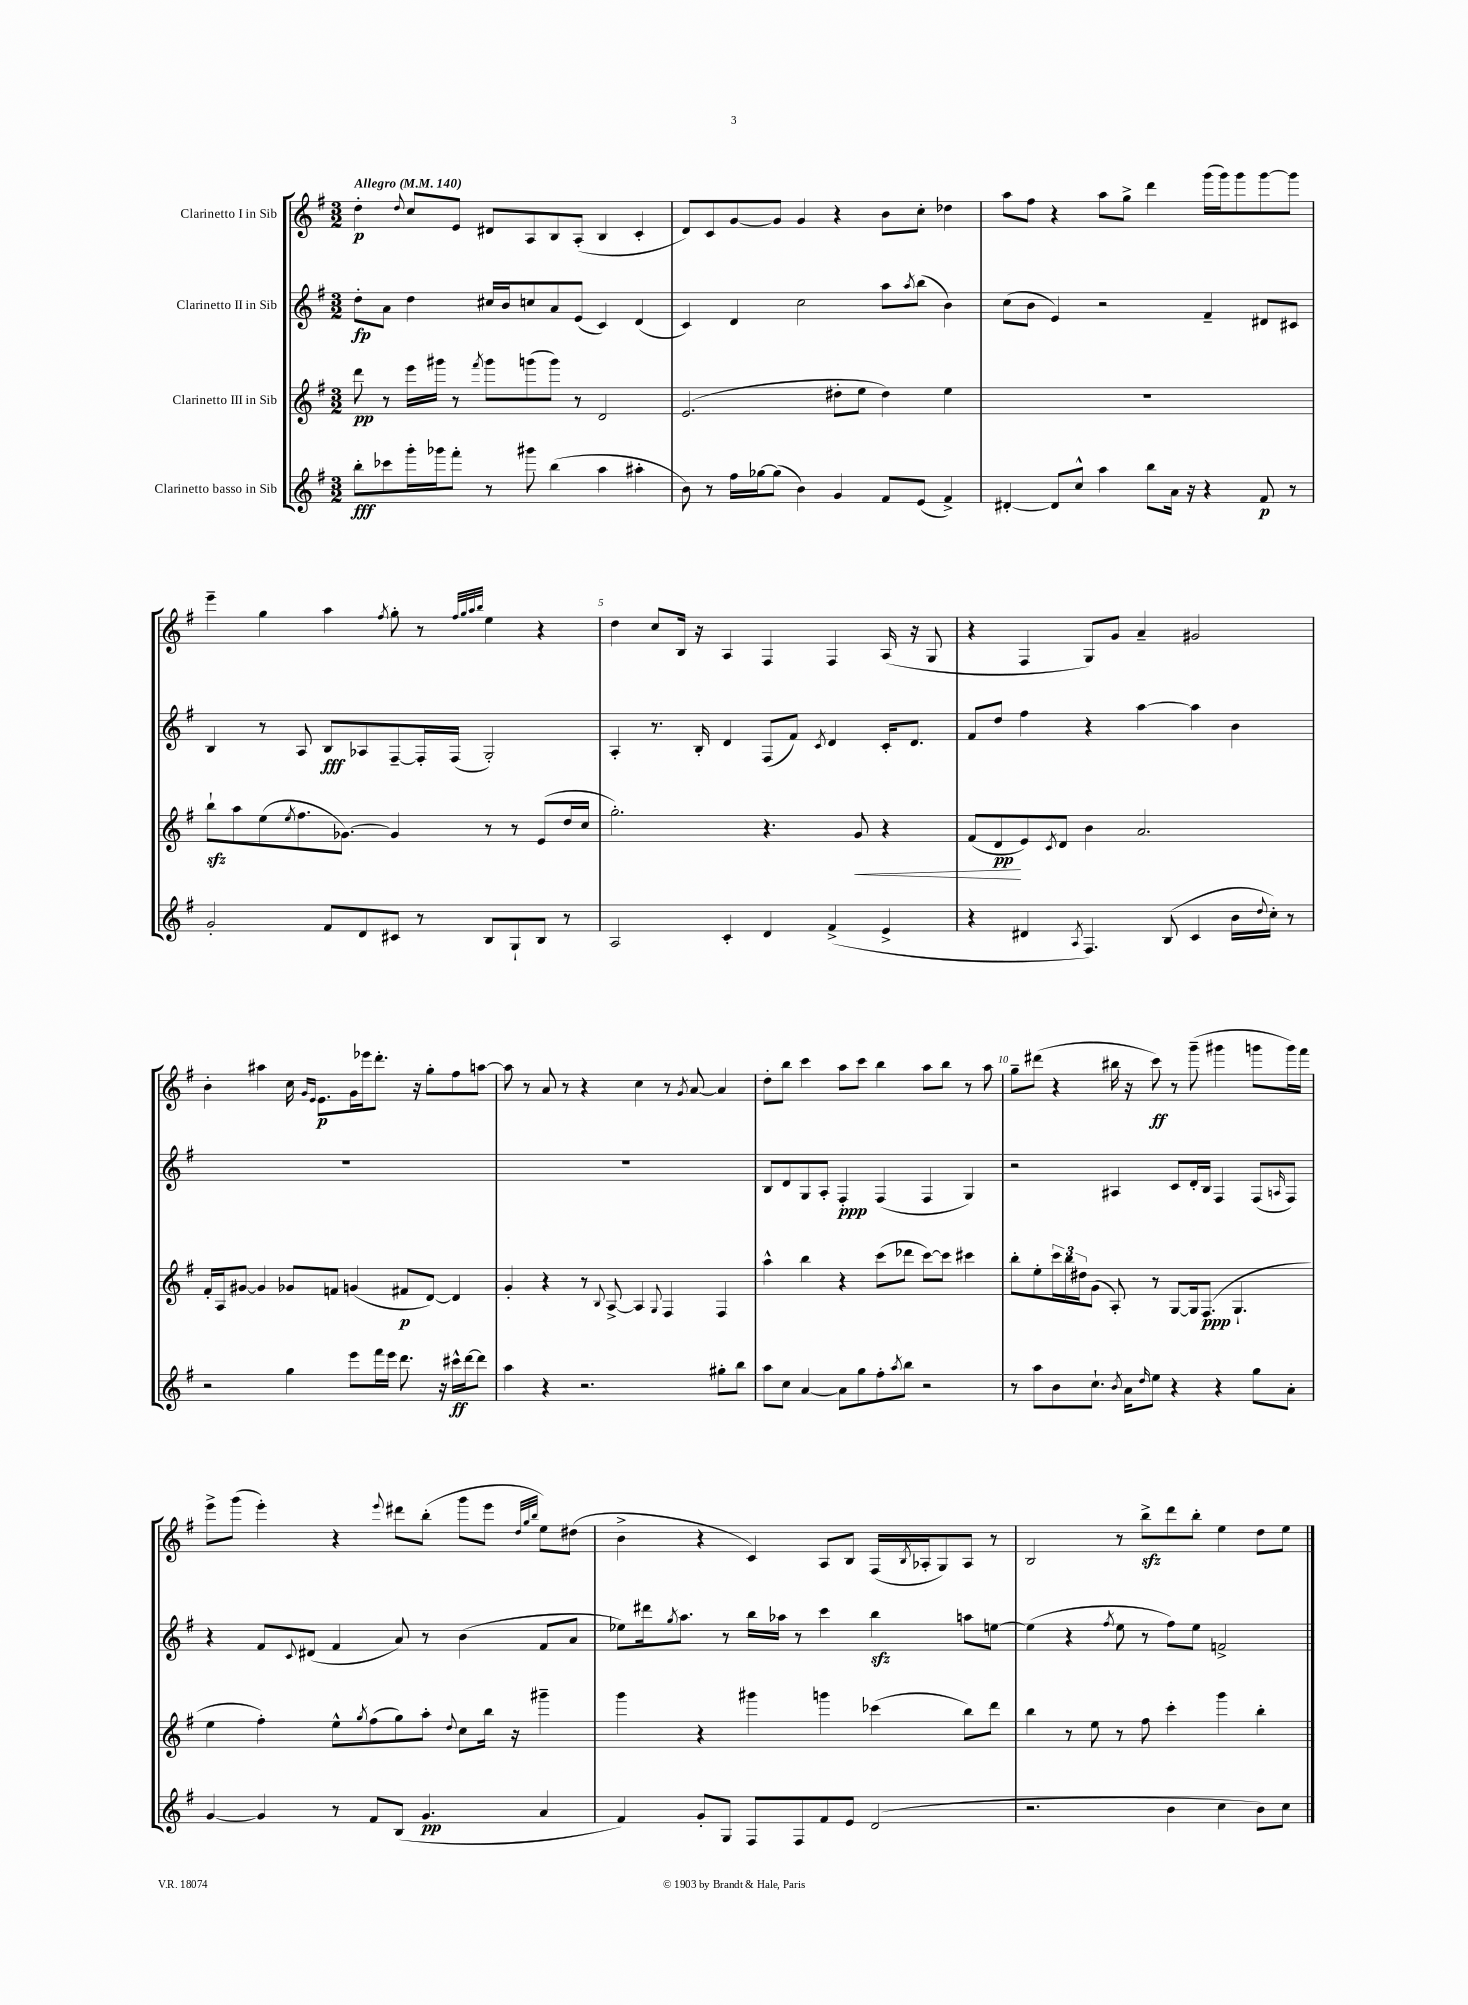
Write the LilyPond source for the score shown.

<<
\new StaffGroup <<
\new Staff = "s0" \with { instrumentName = "Clarinetto I in Sib" } {
    \clef treble \key g \major \numericTimeSignature \time 3/2 \tempo "Allegro" 4 = 140
    d''4-.\p \appoggiatura { d''8 } c''8 e'8 dis'8 a8 b8 a8-.( b4 c'4-. |
    d'8) c'8 g'8~ g'8 g'4 r4 b'8 c''8-. des''4 |
    a''8 fis''8 r4 a''8 g''8-> d'''4 g'''16( g'''16) g'''8 g'''8~ g'''8 |
    e'''4-- g''4 a''4 \acciaccatura { fis''8 } g''8-. r8 \grace { fis''32 g''32 a''32 b''32 } e''4 r4 |
    d''4 c''8 b16 r16 a4 fis4 fis4 a16( r16 g8 |
    r4 fis4 g8) g'8 a'4-- gis'2 |
    b'4-. ais''4 c''16 \grace { g'16 e'16 } e'8.\p g'16 ees'''16 d'''8.-. r16 g''8-. fis''8 a''8~ |
    a''8 r8 a'8 r8 r4 c''4 r8 \acciaccatura { g'8 } a'8~ a'4 |
    d''8-. b''8 c'''4 a''8 c'''8 b''4 a''8 b''8 r8 a''8 |
    g''8-- dis'''8( r4 bis''16 r16 c'''8\ff) r8 g'''8--( gis'''4 g'''8 g'''16) fis'''16 |
    e'''8-> g'''8( e'''4-.) r4 \appoggiatura { e'''8 } dis'''8 b''8-.( g'''8 e'''8 \grace { d''32 g''32 b''32 } e''8) dis''8( |
    b'4-> r4 c'4) a8 b8 fis16( \acciaccatura { b8 } aes16-. g8) aes8 r8 |
    b2 r8 b''8->\sfz d'''8 b''8-. e''4 d''8 e''8 \bar "|." |
}
\new Staff = "s1" \with { instrumentName = "Clarinetto II in Sib" } {
    \clef treble \key g \major \numericTimeSignature \time 3/2
    d''8-.\fp a'8 d''4 cis''16 b'16 c''8 a'8 e'8( c'4) d'4( |
    c'4) d'4 c''2 a''8 \acciaccatura { a''8 } b''8( b'4) |
    c''8( b'8 e'4) r2 fis'4-- dis'8 cis'8 |
    b4 r8 a8 b8\fff aes8 fis8~-- fis16-. fis16( g2-.) |
    a4-. r8. b16-. d'4 fis8( fis'8) \acciaccatura { c'8 } d'4 c'16-. d'8. |
    fis'8 d''8 fis''4 r4 a''4~ a''4 b'4 |
    R1. |
    R1. |
    b8 d'8 g8 a8-. fis4-.\ppp fis4( fis4 g4) |
    r2 ais4 c'8 d'16-. b16 fis4 fis8( \grace { a16 } fis8) |
    r4 fis'8 \appoggiatura { c'8 } dis'8( fis'4 a'8) r8 b'4( fis'8 a'8 |
    ees''8) dis'''16 \acciaccatura { g''8 } a''8. r8 b''16 aes''16 r8 c'''4 b''4\sfz a''8 e''8~ |
    e''4( r4 \acciaccatura { fis''8 } e''8 r8 fis''8) e''8 f'2-> \bar "|." |
}
\new Staff = "s2" \with { instrumentName = "Clarinetto III in Sib" } {
    \clef treble \key g \major \numericTimeSignature \time 3/2
    d'''8\pp r8 e'''16 gis'''16 r8 \acciaccatura { fis'''8 } gis'''8 g'''8( g'''8) r8 d'2 |
    e'2.( dis''8-. e''8 dis''4) e''4 |
    R1. |
    b''8-!\sfz a''8 e''8( \acciaccatura { e''8 } fis''8. ges'8.~) ges'4 r8 r8 e'8( d''16 c''16 |
    g''2.-.) r4. g'8\< r4 |
    fis'8( d'8\pp\! e'8) \acciaccatura { c'8 } d'8 b'4 a'2. |
    fis'16-. a16 gis'8~ gis'4 ges'8 f'8 g'4( fis'8\p d'8~) d'4 |
    g'4-. r4 r8 \appoggiatura { b8 } a8~-> a4 \appoggiatura { g8 } fis4 fis4 |
    a''4-^ b''4 r4 c'''8( des'''8 c'''8~) c'''8 cis'''4 |
    b''8-. e''8-. \tuplet 3/2 { c'''16 b''16 dis''16 } g'8( a8-.) r8 g8~ g16 fis8.\ppp( g4.-! |
    e''4 fis''4-.) e''8-^ \acciaccatura { g''8 } fis''8( g''8) a''8-. \appoggiatura { d''8 } c''8 b''16 r16 gis'''4-- |
    g'''4 r4 gis'''4 g'''4 ces'''4( b''8) d'''8 |
    b''4 r8 e''8 r8 fis''8 c'''4-. g'''4 b''4-. \bar "|." |
}
\new Staff = "s3" \with { instrumentName = "Clarinetto basso in Sib" } {
    \clef treble \key g \major \numericTimeSignature \time 3/2
    b''8-.\fff ces'''8 g'''16-. ges'''16 fis'''8-. r8 gis'''8 b''4( a''4 ais''4-. |
    b'8) r8 fis''16 ges''16~ ges''8( b'4) g'4 fis'8 e'8( fis'4->) |
    dis'4~-. dis'8 c''8-^ a''4 b''8 a'16 r16 r4 fis'8\p r8 |
    g'2-. fis'8 d'8 cis'8 r8 b8 g8-! b8 r8 |
    a2 c'4-. d'4 fis'4->( e'4-> |
    r4 dis'4 \acciaccatura { a8 } fis4.) b8( c'4 b'16 \appoggiatura { d''8 } c''16-.) r8 |
    r2 g''4 e'''8 fis'''16 e'''16 d'''8. r16 cis'''16-^\ff d'''16~ d'''8 |
    a''4 r4 r2. gis''8-. b''8 |
    a''8 c''8 a'4~ a'8 g''8 fis''8-. \acciaccatura { a''8 } b''8 r2 |
    r8 a''8 b'8 c''8.-! \acciaccatura { b'8 } a'16 \grace { d''16 } e''8 r4 r4 g''8 a'8-. |
    g'4~ g'4 r8 fis'8 b8( g'4.\pp a'4 |
    fis'4) g'8-. g8 fis8 fis8 fis'8 e'8 d'2( |
    r2. b'4 c''4 b'8) c''8 \bar "|." |
}
>>
>>
\layout { \context { \Score \override BarNumber.break-visibility = ##(#f #t #t) barNumberVisibility = #(every-nth-bar-number-visible 5) } }
